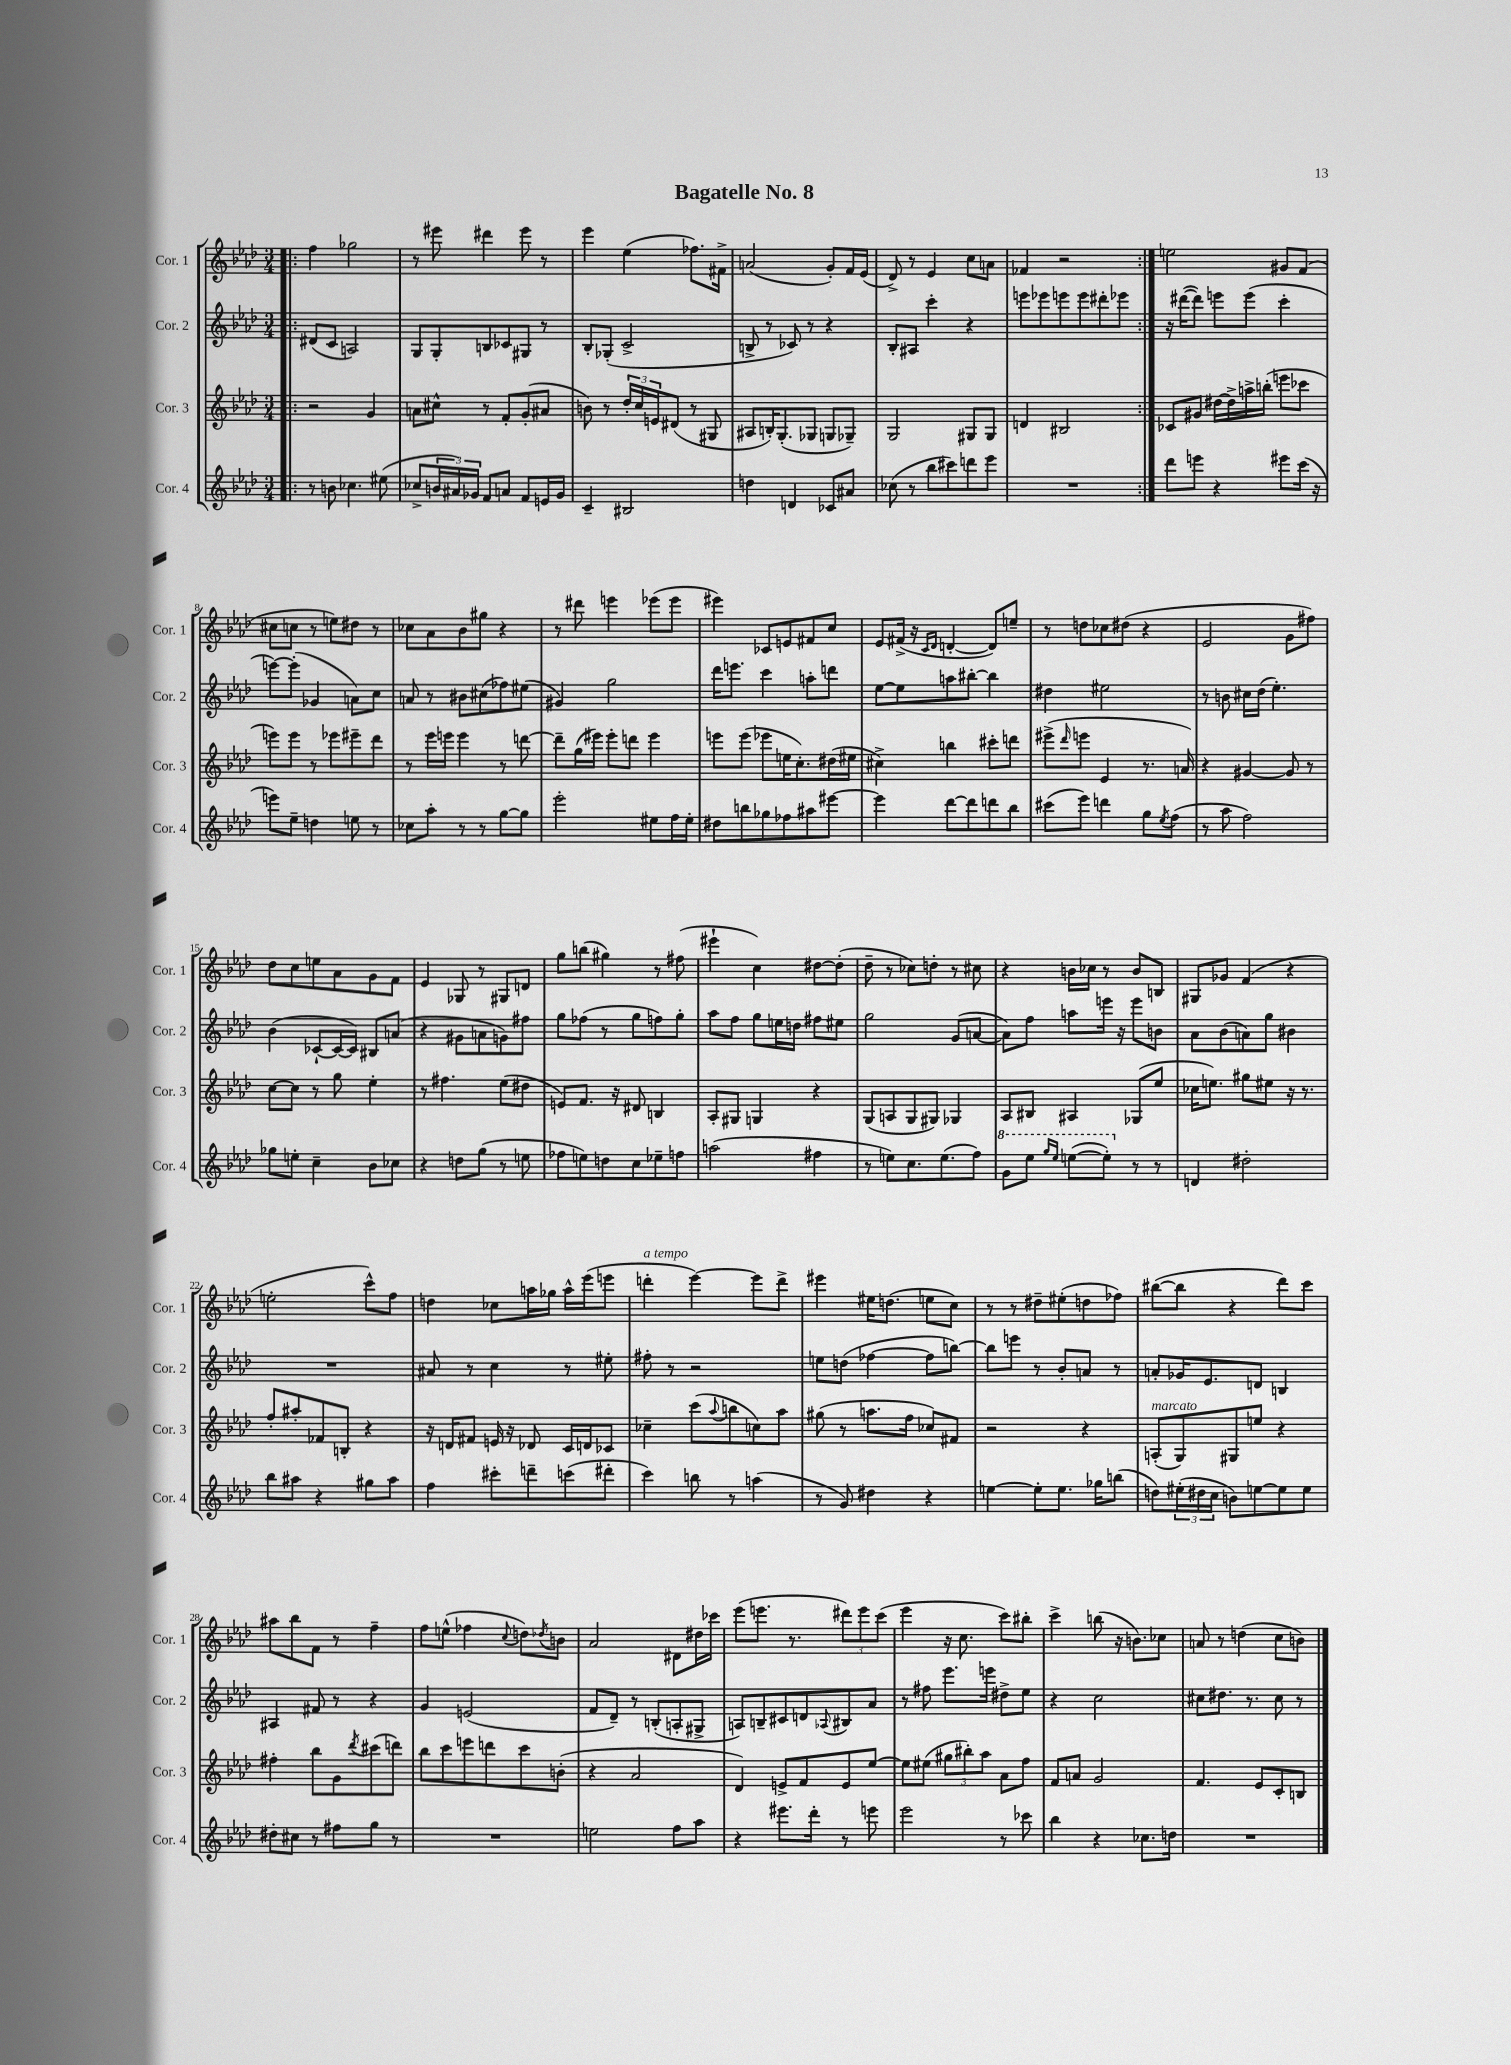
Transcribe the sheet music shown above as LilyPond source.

\header { title = "Bagatelle No. 8" }
<<
\new StaffGroup <<
\new Staff = "s0" \with { instrumentName = "Cor. 1" shortInstrumentName = "Cor. 1" } {
    \clef treble \key aes \major \numericTimeSignature \time 3/4
    \repeat volta 2 { \bar ".|:" f''4 ges''2 |
    r8 eis'''8 dis'''4 eis'''8 r8 |
    ees'''4 ees''4( fes''8.) fis'16-> |
    a'2( g'8-.) f'16 ees'16( |
    des'8->) r8 ees'4 c''8 a'8 |
    fes'4 r2 | }
    e''2 gis'8 f'8( |
    cis''8 c''8 r8 e''8) dis''8 r8 |
    ces''8 aes'8 bes'8 gis''8 r4 |
    r8 dis'''8 e'''4 ees'''8( ees'''8 |
    eis'''4) ces'8 e'8 fis'8 c''8 |
    ees'8 fis'16->( r16 \grace { c'16 des'16 } d'4~-. d'8) e''8-- |
    r8 d''8 ces''8 dis''8( r4 |
    ees'2 g'8 fis''8) |
    des''8 c''8 e''8 aes'8 g'8 f'8 |
    ees'4 ges8 r8 gis8 d'8 |
    g''8 b''8( gis''4) r8 fis''8( |
    eis'''4-! c''4) dis''8~ dis''8-.( |
    des''8-- r8 ces''8) d''8-. r8 cis''8 |
    r4 b'16 ces''16 r8 b'8 b8 |
    gis8 ges'8 f'4( r4 |
    e''2-. c'''8-^) f''8 |
    d''4 ces''8 a''16 ges''16 a''16-^ ees'''16( e'''8 |
    d'''4-.^\markup { \italic "a tempo" } ees'''4~) ees'''8 d'''8-> |
    eis'''4 eis''16 d''8.( e''8 c''8) |
    r8 r8 dis''8-- eis''8-.( d''8 fes''8) |
    bis''8~( bis''8 r4 des'''8) c'''8 |
    ais''8 bes''8 f'8 r8 f''4-- |
    f''8 e''8-^( fes''4 \appoggiatura { c''8 } d''8) \acciaccatura { des''8 } b'8 |
    aes'2 dis'8 dis''16 ces'''16 |
    ees'''8( e'''8. r8. \tuplet 3/2 { dis'''8) e'''8 c'''8( } |
    ees'''4 r16 c''8. c'''8) bis''8-. |
    c'''4-> b''8( r16 b'8.) ces''8 |
    a'8 r8 d''4( c''8 b'8) \bar "|." |
}
\new Staff = "s1" \with { instrumentName = "Cor. 2" shortInstrumentName = "Cor. 2" } {
    \clef treble \key aes \major \numericTimeSignature \time 3/4
    \repeat volta 2 { \bar ".|:" dis'8( c'8 a2) |
    g8 g8-. b8 ces'8 gis8 r8 |
    bes8-. ges8-.( c'2-> |
    b8-> r8 ces'8) r8 r4 |
    bes8-. ais8 c'''4-. r4 |
    e'''8 ees'''8 e'''8 e'''8 dis'''8-. ees'''8 | }
    r16 dis'''16~( dis'''8) e'''8 e'''8( c'''4-. |
    e'''8~) e'''8-.( ges'4 a'8) c''8 |
    a'8 r8 bis'8 cis''8( fes''8) eis''8( |
    gis'4) g''2 |
    des'''16 e'''8. c'''4 a''8-. d'''8 |
    ees''8~ ees''8 a''8 bis''8~-. bis''4 |
    dis''4 eis''2 |
    r8 b'8 cis''16 des''16( ees''4.-.) |
    bes'4( ces'8~-! ces'16~ ces'16) bis8 a'8( |
    r4 gis'8 a'8 g'8) fis''8 |
    g''8 fes''8( r8 g''8 f''8) g''8-. |
    aes''8 f''8 g''8 e''16 d''16 fis''8 eis''8 |
    g''2 g'8( a'8~ |
    a'8) f''8 a''8 e'''16 r16 e'''8 b'8 |
    aes'8 bes'8( a'8) g''8 bis'4 |
    R2. |
    ais'8 r8 c''4 r8 eis''8-. |
    fis''8-. r8 r2 |
    e''8 d''8( fes''4~ fes''8 b''8~) |
    b''8 e'''8 r8 bes'8-. a'8 r8 |
    a'8-. ges'16 ees'8. d'8 b4 |
    ais4 fis'8 r8 r4 |
    g'4 e'2( |
    f'8 des'8--) r8 b8-.( a8-. gis8-> |
    a8) b8-- cis'8 d'8 \appoggiatura { aes8 } bis8 aes'8 |
    r8 fis''8 ees'''8. e'''16 dis''8-> ees''8 |
    r4 c''2 |
    cis''8 dis''8. r8. cis''8 r8 \bar "|." |
}
\new Staff = "s2" \with { instrumentName = "Cor. 3" shortInstrumentName = "Cor. 3" } {
    \clef treble \key aes \major \numericTimeSignature \time 3/4
    \repeat volta 2 { \bar ".|:" r2 g'4 |
    a'8 cis''8-^ r8 f'8-. g'8-.( ais'8 |
    b'8) r8 \tuplet 3/2 { des''16-. c''16 e'16 } dis'8( r8 gis8 |
    ais8 b16-.) g8.-.( ges8 g8 ges8--) |
    g2 gis8 gis8 |
    d'4 bis2 | }
    ces'8 gis'8 dis''16~ dis''16-> a''16-> b''16-.( e'''8 ces'''8 |
    e'''8) e'''8 r8 ees'''8 eis'''8-- des'''8 |
    r8 ees'''16 e'''16 e'''4 r8 d'''8~ |
    d'''8-- g''16( eis'''16) eis'''8-. d'''8 eis'''4 |
    e'''8 e'''8( ees'''8 e''16 c''8.-.) dis''16( eis''16 |
    cis''4->) b''4 cis'''8-. d'''8 |
    eis'''8->( \grace { des'''16 } e'''8 ees'4 r8. a'16) |
    r4 gis'4~ gis'8 r8 |
    c''8~ c''8 r8 g''8 ees''4-. |
    r8 fis''4. ees''8( dis''8 |
    e'8) f'8. r16 dis'8 b4 |
    aes8-. gis8 g4 r4 |
    g8( a8 g8 gis8) ges4 |
    aes8 bis8 ais4 ges8( ees''8 |
    ces''16 e''8.) gis''8 eis''8 r16 r8. |
    f''8-. ais''8-. fes'8 b8-. r4 |
    r16 d'16 fis'8 e'16 r16 des'8 c'16 d'16 ces'8 |
    ces''4-- c'''8( \appoggiatura { aes''8 } b''8 c''8) aes''8 |
    gis''8( r8 a''8. f''16 ces''8) fis'8 |
    r2 r4 |
    a8-.^\markup { \italic "marcato" }( g8) gis8 e''8 r4 |
    fis''4-. bes''8 g'8 \acciaccatura { des'''8 } cis'''8( d'''8) |
    bes''8 c'''8 e'''8 d'''8 c'''8 b'8-.( |
    r4 aes'2 |
    des'4) e'8-> f'8 e'8 ees''8~ |
    ees''8 eis''8( \tuplet 3/2 { gis''8 bis''8-.) aes''8 } aes'8 f''8 |
    f'8 a'8 g'2 |
    f'4. ees'8 c'8-. b8 \bar "|." |
}
\new Staff = "s3" \with { instrumentName = "Cor. 4" shortInstrumentName = "Cor. 4" } {
    \clef treble \key aes \major \numericTimeSignature \time 3/4
    \repeat volta 2 { \bar ".|:" r8 b'8 ces''4. eis''8( |
    ces''8-> \tuplet 3/2 { b'16 ais'16) ges'16 } f'8 a'8 f'8 e'16 ges'16 |
    c'4-- bis2 |
    d''4 d'4 ces'8 ais'8 |
    ces''8( r8 bes''8 cis'''8) d'''8 ees'''8 |
    R2. | }
    des'''8 e'''8 r4 eis'''8 c'''16( r16 |
    e'''8) ees''8-- d''4 e''8 r8 |
    ces''8 aes''8-. r8 r8 g''8~ g''8 |
    ees'''2-. eis''8 f''16 eis''16-. |
    dis''8 b''8 ges''8 fes''8 ais''8 eis'''8~ |
    eis'''4 des'''8~ des'''8 d'''8 bes''8 |
    cis'''8( ees'''8) d'''4 g''8 \acciaccatura { ees''8 } f''8( |
    r8 aes''8 f''2) |
    ges''8 e''8-. c''4-- bes'8 ces''8 |
    r4 d''8 g''8( r8 e''8 |
    fes''8 e''8) d''8 c''8 ees''8-- f''8 |
    a''2( fis''4 |
    r8 e''8) c''8. e''8.( f''8) |
    \ottava #1 g''8 ees'''8 \grace { g'''16 ees'''16 } e'''8~( e'''8-.) \ottava #0 r8 r8 |
    d'4 dis''2-. |
    bes''8 ais''8 r4 gis''8 ais''8 |
    f''4 cis'''8-. d'''8-- c'''8( dis'''8-. |
    c'''4) b''8 r8 a''4( |
    r8 g'8) dis''4 r4 |
    e''4~ e''8-. e''8. ges''16 b''8( |
    d''8) \tuplet 3/2 { eis''16-.( dis''16 c''16 } b'8) e''8~ e''8 e''8 |
    dis''8-. cis''8 r8 fis''8 g''8 r8 |
    R2. |
    e''2 f''8 aes''8 |
    r4 eis'''8. des'''16-. r8 e'''8 |
    ees'''2 r8 ces'''8 |
    bes''4 r4 ces''8. d''16 |
    R2. \bar "|." |
}
>>
>>
